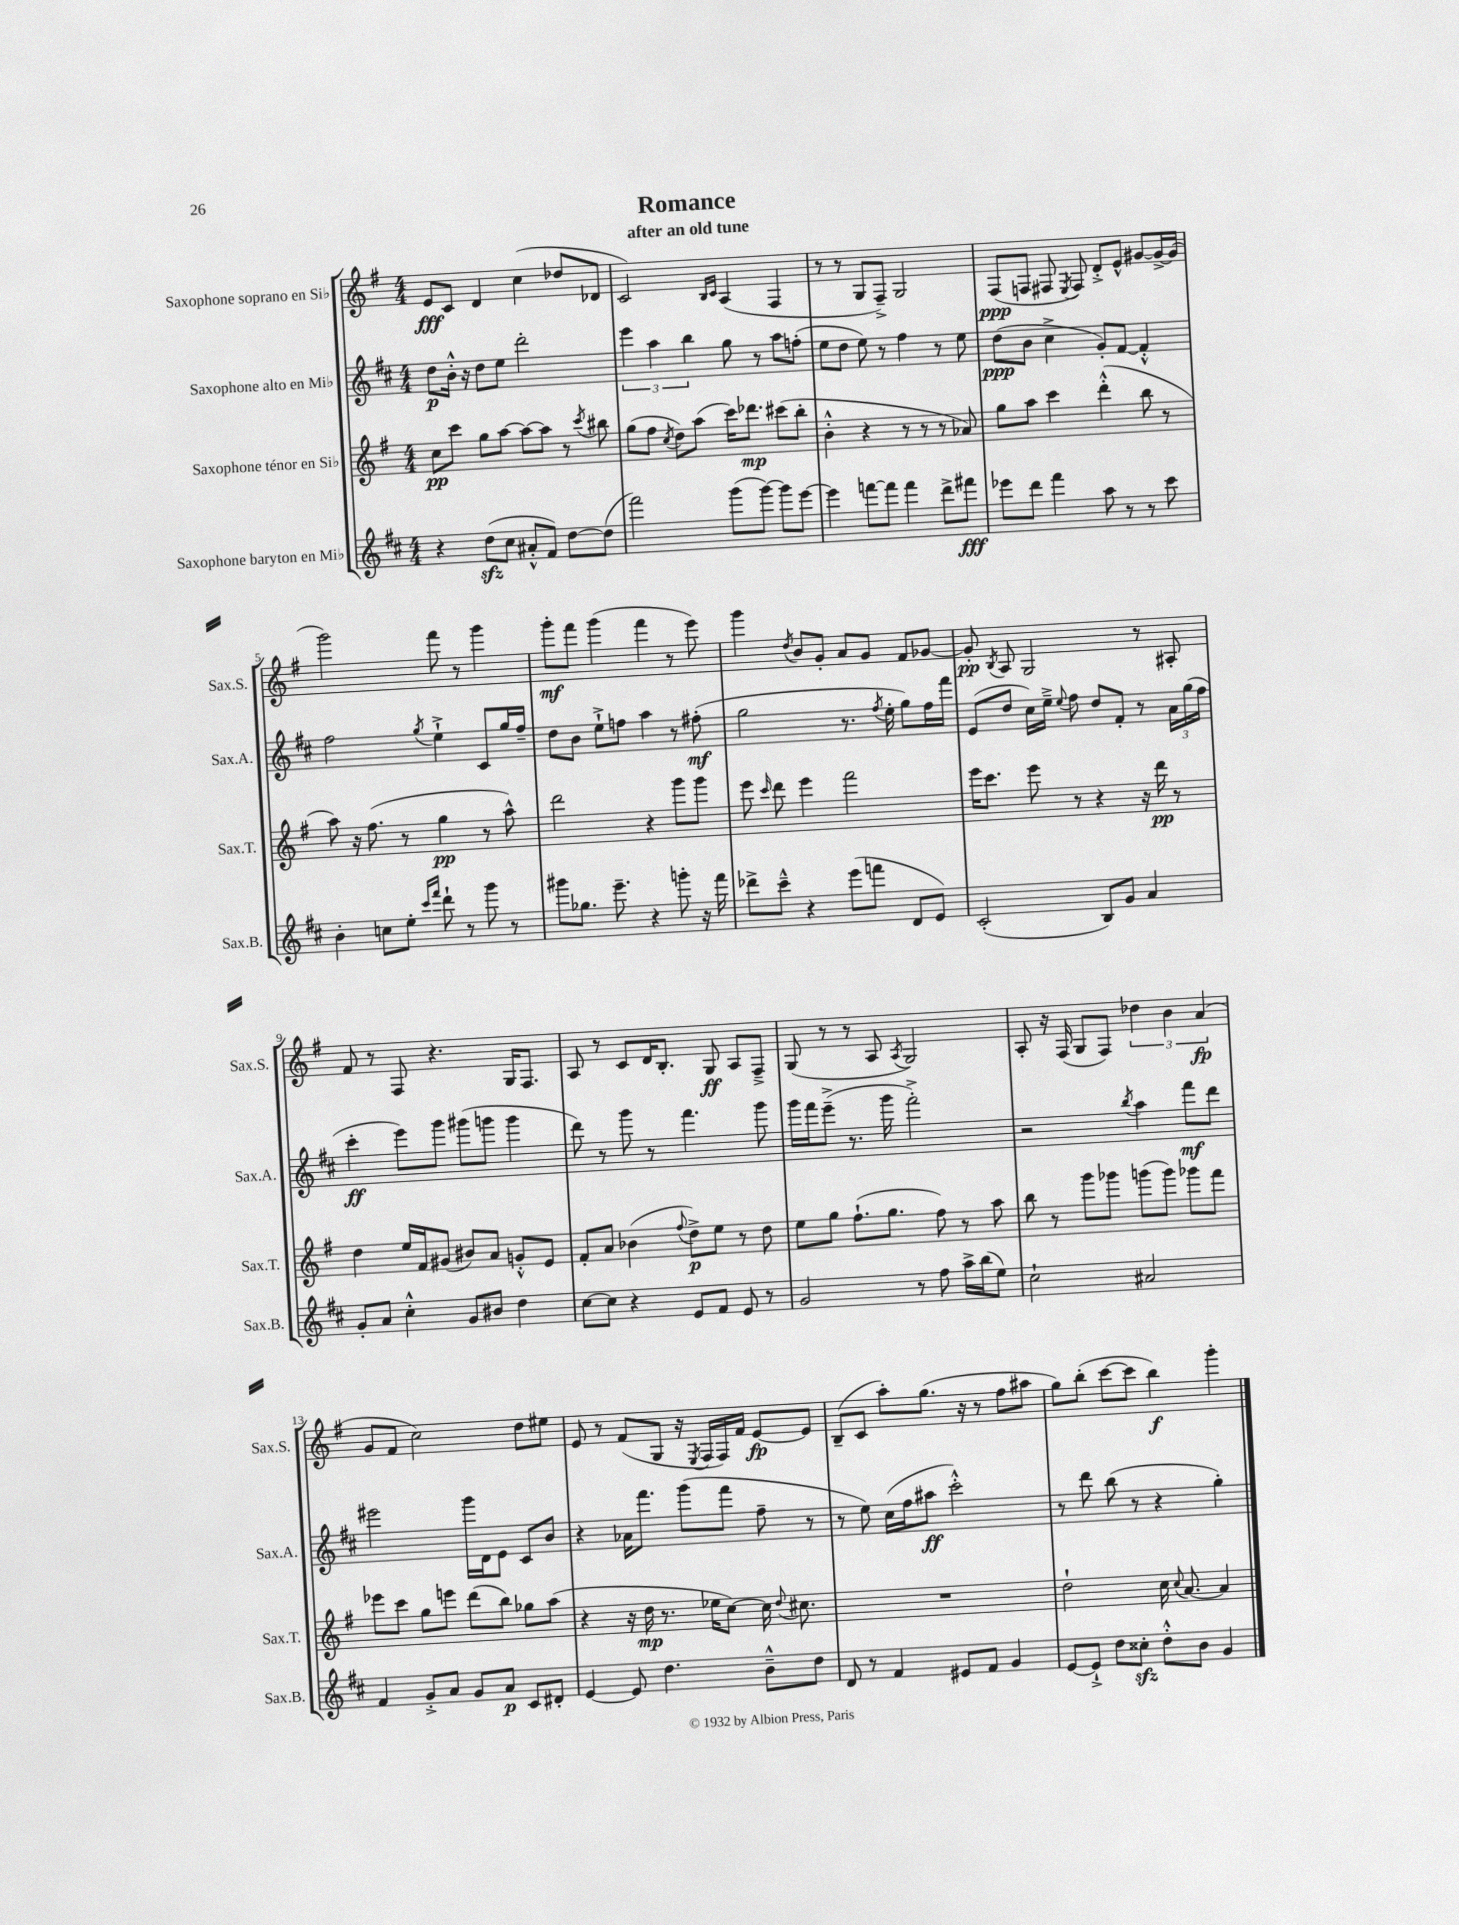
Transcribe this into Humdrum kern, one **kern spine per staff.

**kern	**dynam	**kern	**dynam	**kern	**dynam	**kern	**dynam
*part4	*part4	*part3	*part3	*part2	*part2	*part1	*part1
*staff4	*staff4	*staff3	*staff3	*staff2	*staff2	*staff1	*staff1
*I"Saxophone baryton en Mi♭	*	*I"Saxophone ténor en Si♭	*	*I"Saxophone alto en Mi♭	*	*I"Saxophone soprano en Si♭	*
*I'Sax.B.	*	*I'Sax.T.	*	*I'Sax.A.	*	*I'Sax.S.	*
*clefG2	*	*clefG2	*	*clefG2	*	*clefG2	*
*k[f#c#]	*	*k[f#]	*	*k[f#c#]	*	*k[f#]	*
*M4/4	*	*M4/4	*	*M4/4	*	*M4/4	*
=1	=1	=1	=1	=1	=1	=1	=1
4r	.	8cc\L	pp	8dd\L	p	8e/L	fff
.	.	8ccc\J	.	16b'^^\Jk	.	8c/J	.
.	.	.	.	16r	.	.	.
(8ddzz\L	.	8gg\L	.	8dd\L	.	4d/	.
8cc#\J	.	[8aa\J	.	8ee\J	.	.	.
8a#X'^^/L	.	8aa\L_	.	2ddd'\	.	(4cc\	.
8f#/J)	.	8aa\J]	.	.	.	.	.
[8dd\L	.	8r	.	.	.	8dd-X/L	.
.	.	8qccc/	.	.	.	.	.
(8dd\J]	.	8bb#X\	.	.	.	8d-X/J	.
=2	=2	=2	=2	=2	=2	=2	=2
2fff#\)	.	(8gg\L	.	6eee\	.	2c/)	.
.	.	8ff#\J	.	.	.	.	.
.	.	.	.	6aa\	.	.	.
.	.	8qcc/	.	.	.	.	.
.	.	8dd\L)	.	.	.	.	.
.	.	.	.	6bb\	.	.	.
.	.	(8aa\J	.	.	.	.	.
.	.	.	.	.	.	16qqB/LL	.
.	.	.	.	.	.	16qqc/JJ	.
(8ggg\L	.	16ccc\KL)	.	8gg\	.	(4A/	.
.	.	8.ddd-X\J	mp	.	.	.	.
[8ggg\J)	.	.	.	8r	.	.	.
8ggg\L]	.	(8ccc#X\L	.	8aa\L	.	4F#/	.
[8eee\J	.	8bb'\J	.	(8ffn'\J	.	.	.
=3	=3	=3	=3	=3	=3	=3	=3
4eee\]	.	4b'^^\	.	8ee\L	.	8r	.
.	.	.	.	8dd\J	.	8r	.
[8fffn\L	.	4r	.	8ee\)	.	8G/L	.
8fff\J]	.	.	.	8r	.	8F#~^/J)	.
4fff\	.	8r	.	4ff#\	.	2G/	.
.	.	8r	.	.	.	.	.
8ddd^\L	.	8r	.	8r	.	.	.
8fff#X\J	fff	8a-X/)	.	8ee\	.	.	.
=4	=4	=4	=4	=4	=4	=4	=4
8eee-X\L	.	8gg\L	.	(8dd\L	ppp	(8F#/L	ppp
8ddd\J	.	8aa\J	.	8b\J	.	8Fn/J	.
4fff#\	.	4ccc\	.	4cc#^\	.	8F#X/	.
.	.	.	.	.	.	8qE/	.
.	.	.	.	.	.	8F#/)	.
8aa\	.	(4ddd'^^\	.	8g'/L)	.	8d'^/L	.
8r	.	.	.	[8f#/J	.	8e^^/J	.
8r	.	8bb\	.	4f#'^^/]	.	[8g#X/L	.
8ccc#\	.	8r	.	.	.	16g#^/L_	.
.	.	.	.	.	.	(16g#/JJ]	.
!!LO:LB:g=z
=5	=5	=5	=5	=5	=5	=5	=5
4b'\	.	8aa\)	.	2ff#\	.	2ggg\)	.
.	.	16r	.	.	.	.	.
.	.	(8.ff#\	.	.	.	.	.
8ccn\L	.	.	.	.	.	.	.
8ee'\J	.	8r	.	.	.	.	.
16qqccc#/LL	.	.	.	.	.	.	.
16qqfff#/JJ	.	.	.	8qgg/	.	.	.
8ddd`\	.	4gg\	pp	4ee`^\	.	8fff#\	.
8r	.	.	.	.	.	8r	.
8ggg\	.	8r	.	8c#/L	.	4ggg\	.
8r	.	8aa^^\)	.	16gg/L	.	.	.
.	.	.	.	16ff#~/JJ	.	.	.
=6	=6	=6	=6	=6	=6	=6	=6
8ggg#X\L	.	2ddd\	.	8dd\L	.	8ggg'\L	mf
8.gg-X\J	.	.	.	8b\J	.	8fff#\J	.
.	.	.	.	8ee`^\L	.	(4ggg\	.
8.eee~\	.	.	.	.	.	.	.
.	.	.	.	8ffn\J	.	.	.
4r	.	4r	.	4aa\	.	4fff#\	.
8gggn'\	.	8ggg\L	.	8r	.	8r	.
16r	.	8ggg\J	.	(8ff#X'\	mf	8eee\)	.
16fff#\	.	.	.	.	.	.	.
=7	=7	=7	=7	=7	=7	=7	=7
8ddd-X^\L	.	8eee\	.	2gg\	.	4ggg\	.
.	.	16qqccc/	.	.	.	.	.
8ccc#~^^\J	.	8ddd\	.	.	.	.	.
.	.	.	.	.	.	8qdd/	.
4r	.	4eee\	.	.	.	8b/L	.
.	.	.	.	.	.	8g'/J	.
(8eee\L	.	2fff#\	.	8.r	.	8a/L	.
8fffn\J	.	.	.	.	.	8g/J	.
.	.	.	.	8qff#/	.	.	.
.	.	.	.	16ee'\	.	.	.
8d/L	.	.	.	8gg\L)	.	8f#/L	.
8e/J)	.	.	.	16ff#\L	.	[8g-X/J	.
.	.	.	.	16fff#\JJ	.	.	.
=8	=8	=8	=8	=8	=8	=8	=8
(2c#'/	.	16eee\KL	.	(8e/L	.	8g-'/]	pp
.	.	8.ccc\J	.	.	.	.	.
.	.	.	.	.	.	8qB/	.
.	.	.	.	8dd/J	.	8A/	.
.	.	8eee\	.	16cc#\LL)	.	2G/	.
.	.	.	.	16ee~^\JJ	.	.	.
.	.	.	.	8qqee/	.	.	.
.	.	8r	.	8ff#\	.	.	.
8B/L)	.	4r	.	8dd/L	.	.	.
8g/J	.	.	.	8f#'/J	.	.	.
4a/	.	16r	.	8r	.	8r	.
.	.	16ddd\	pp	.	.	.	.
.	.	8r	.	24a\LL	.	8A#X'/	.
.	.	.	.	(24gg\	.	.	.
.	.	.	.	24ff#\JJ	.	.	.
!!LO:LB:g=z
=9	=9	=9	=9	=9	=9	=9	=9
8g'/L	.	4dd\	.	4ccc#'\	ff	8f#/	.
8a/J	.	.	.	.	.	8r	.
4cc#'^^\	.	16ee/LL	.	8eee\L)	.	8F#/	.
.	.	16f#/J	.	.	.	.	.
.	.	(8g#X/J	.	8ggg\J	.	4.r	.
8g/L	.	8b#X/L)	.	(8ggg#X\L	.	.	.
8b#X/J	.	8a/J	.	8gggn\J	.	.	.
4dd\	.	8gn'^^/L	.	4ggg\	.	16G/KL	.
.	.	.	.	.	.	8.F#/J	.
.	.	8e/J	.	.	.	.	.
=10	=10	=10	=10	=10	=10	=10	=10
[8cc#\L	.	8f#'/L	.	8ddd\)	.	8A/	.
8cc#\J]	.	8a/J	.	8r	.	8r	.
4r	.	(4b-X\	.	8ggg\	.	8c/L	.
.	.	.	.	8r	.	16d/K	.
.	.	.	.	.	.	8.B'/J	.
.	.	8qqff#/	.	.	.	.	.
8e/L	.	8dd^\L)	p	4.fff#\	.	.	.
8f#/J	.	8ee\J	.	.	.	8G/	ff
8e/	.	8r	.	.	.	8A/L	.
8r	.	8dd\	.	8ggg\	.	8F#~^/J	.
=11	=11	=11	=11	=11	=11	=11	=11
2g/	.	8ee\L	.	16ggg\LL	.	(8G/	.
.	.	.	.	16fff#\J	.	.	.
.	.	8gg\J	.	(8eee~^\J	.	8r	.
.	.	(8.ff#`\L	.	8.r	.	8r	.
.	.	.	.	.	.	8A/	.
.	.	8.gg\J	.	16ggg\	.	.	.
.	.	.	.	.	.	8qA/	.
8r	.	.	.	2fff#'^\)	.	2G/)	.
8ff#\	.	8ff#\)	.	.	.	.	.
16aa^\LL	.	8r	.	.	.	.	.
(16bb\J	.	.	.	.	.	.	.
8ee\J)	.	8aa\	.	.	.	.	.
=12	=12	=12	=12	=12	=12	=12	=12
2cc#`\	.	8bb\	.	2r	.	8A'/	.
.	.	8r	.	.	.	16r	.
.	.	.	.	.	.	(16F#/	.
.	.	8ggg\L	.	.	.	8G/L	.
.	.	8ggg-X\J	.	.	.	8F#/J)	.
.	.	.	.	8qbb/	.	.	.
2a#X/	.	(8gggn\L	.	4aa\	.	6dd-X\	.
.	.	8ggg\J)	.	.	.	.	.
.	.	.	.	.	.	6b\	.
.	.	8ggg-X\L	.	8fff#\L	mf	.	.
.	.	.	.	.	.	(6a/	fp
.	.	8fff#\J	.	8ddd\J	.	.	.
!!LO:LB:g=z
=13	=13	=13	=13	=13	=13	=13	=13
4f#/	.	8eee-X\L	.	2eee#X\	.	8g/L	.
.	.	8ccc\J	.	.	.	8f#/J	.
8g'^/L	.	8gg\L	.	.	.	2cc\)	.
8a/J	.	8eeen\J	.	.	.	.	.
8g/L	.	(8ddd\L	.	16ggg\LL	.	.	.
.	.	.	.	16d\J	.	.	.
8a/J	p	8bb\J)	.	8e\J	.	.	.
8c#/L	.	8gg-X\L	.	8c#/L	.	8dd\L	.
8d#X'/J	.	(8aa\J	.	8b/J	.	8ee#X\J	.
=14	=14	=14	=14	=14	=14	=14	=14
[4e/	.	4r	.	4r	.	8e/	.
.	.	.	.	.	.	8r	.
8e/]	.	16r	.	16a-X\KL	.	(8f#/L	.
.	.	16dd\	mp	8.fff#\J	.	.	.
4.dd\	.	8.r	.	.	.	8G/J	.
.	.	.	.	(8ggg\L	.	16r	.
.	.	.	.	.	.	8qE/	.
.	.	16ee-X\KL	.	.	.	16F#/LL	.
.	.	[8cc\J)	.	8fff#\J	.	16F#/)	.
.	.	.	.	.	.	16f#/JJ	.
8b~^^\L	.	16cc\]	.	8ff#~\	.	[8e/L	fp
.	.	8qqdd/	.	.	.	.	.
.	.	8.cc#X\	.	.	.	.	.
8dd\J	.	.	.	8r	.	8e/J]	.
=15	=15	=15	=15	=15	=15	=15	=15
8d/	.	1r	.	8r	.	(8B~/L	.
8r	.	.	.	8ee\)	.	8c/J	.
4f#/	.	.	.	(16cc#\LL	.	8aa'\L)	.
.	.	.	.	16ff#\J	.	.	.
.	.	.	.	8aa#X\J	ff	(8.gg\J	.
8e#X/L	.	.	.	2ccc#'^^\)	.	.	.
.	.	.	.	.	.	16r	.
8f#/J	.	.	.	.	.	8r	.
4g/	.	.	.	.	.	8ff#\L	.
.	.	.	.	.	.	8aa#X\J	.
=16	=16	=16	=16	=16	=16	=16	=16
[8e/L	.	2dd`\	.	8r	.	8gg\L)	.
8e`^/J]	.	.	.	8ddd\	.	(8bb'\J	.
8dd\L	.	.	.	(8bb\	.	[8ccc\L	.
8cc##Xzz'\J	.	.	.	8r	.	8ccc\J]	.
8dd'^^\L	.	16cc\	.	4r	.	4bb\)	f
.	.	8qqcc/	.	.	.	.	.
.	.	[8.a/	.	.	.	.	.
8b\J	.	.	.	.	.	.	.
4g/	.	4a/]	.	4gg'\)	.	4ggg'\	.
==	==	==	==	==	==	==	==
*-	*-	*-	*-	*-	*-	*-	*-
